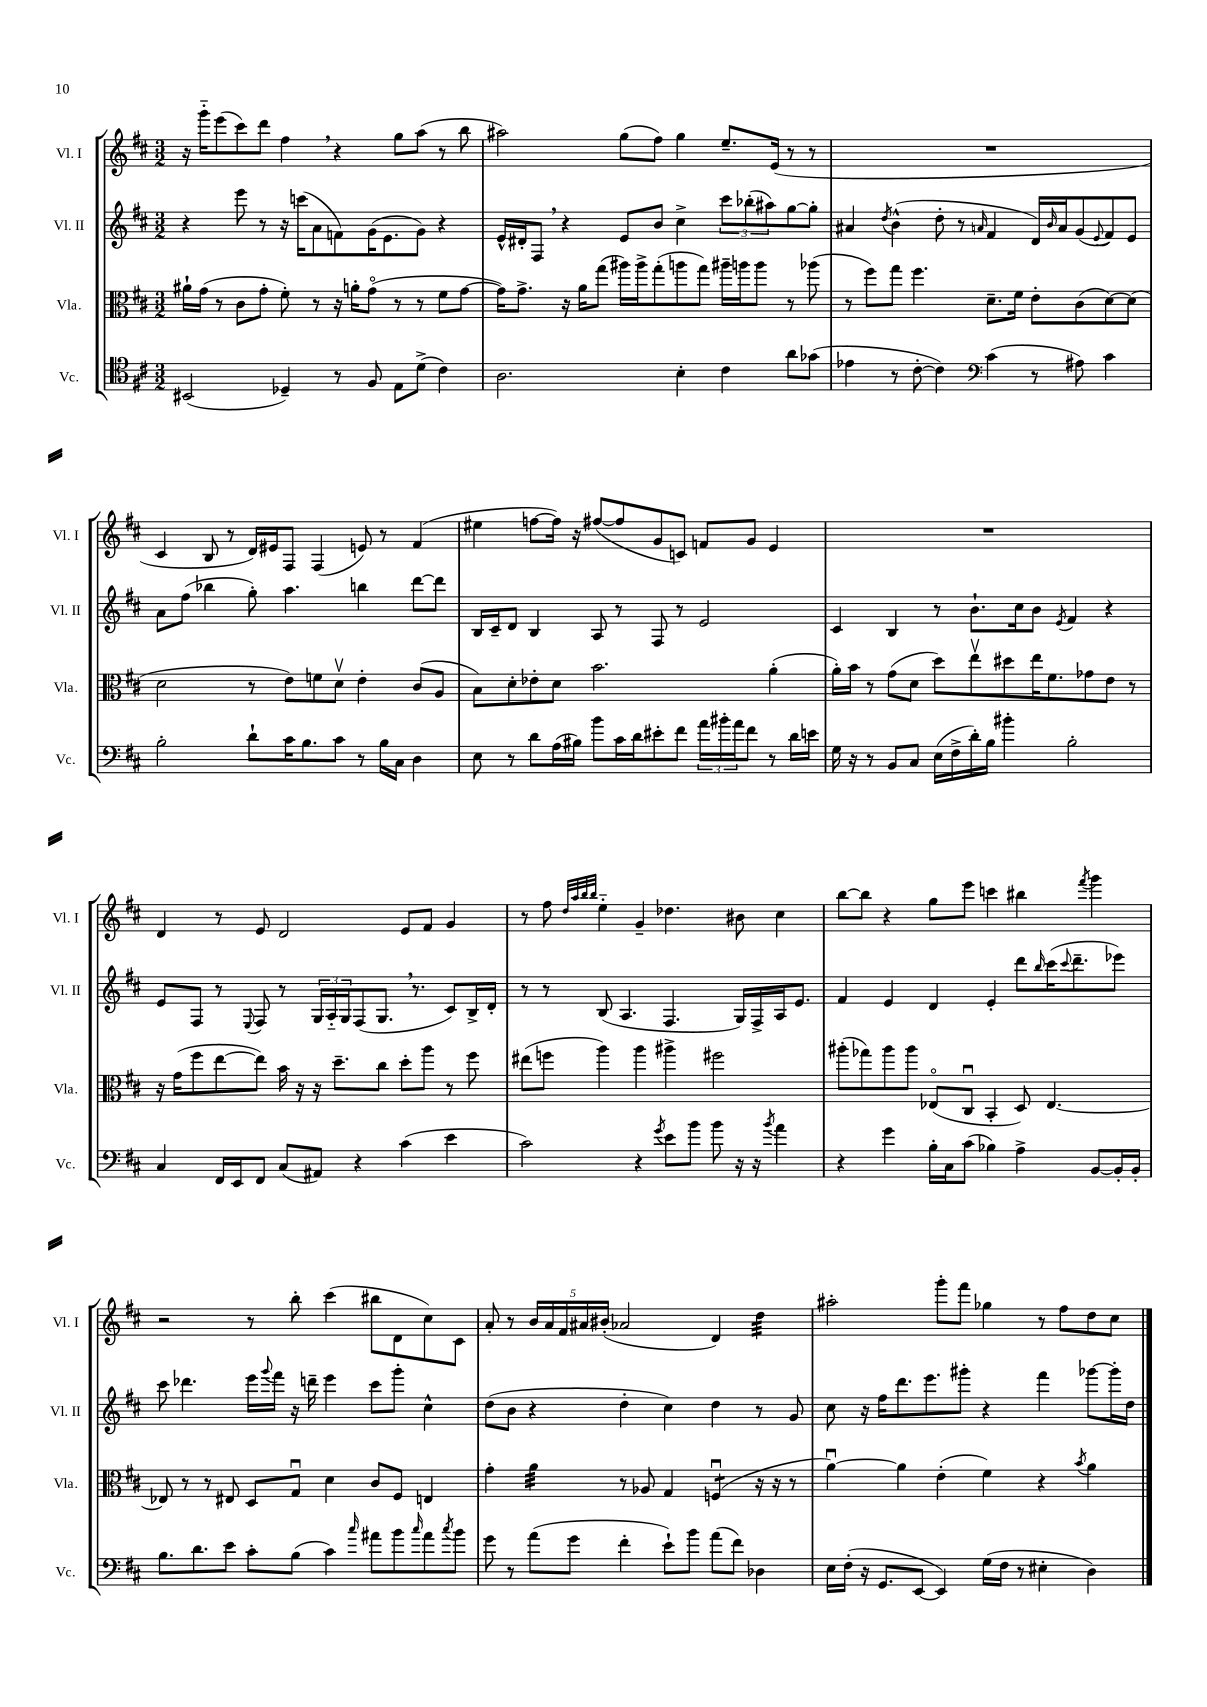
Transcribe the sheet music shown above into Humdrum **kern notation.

**kern	**kern	**kern	**kern
*staff4	*staff3	*staff2	*staff1
*clefC4	*clefC3	*clefG2	*clefG2
*k[f#c#]	*k[f#c#]	*k[f#c#]	*k[f#c#]
*M3/2	*M3/2	*M3/2	*M3/2
(2BB#/	16a#`\LL	4r	16r
.	(16g\JJ	.	16ggg'~\LK
.	8r	.	(8eee\
.	8c#\L	8eee\	8ccc#\)
.	8g'\J	8r	8ddd\J
4D-~/)	8f#'\)	16r	4ff#\
.	.	(16ccc\LK	.
.	8r	8a\	.
8r	16r	8f\)	4r
.	16a'\LK	.	.
8F#/	(8go\J	(16g\K	.
.	.	8.e\	.
8E\L	8r	.	8gg\L
(8d^\J	8r	8g\J)	(8aa\J
4c#\)	8f#\L	4r	8r
.	[8g\J	.	8bb\
=	=	=	=
2.A\	16g\]LK)	16e^^/LL	2aa#\)
.	8.g^\J	16d#'/J	.
.	.	8F#/J	.
.	16r	4r	.
.	16a\LK	.	.
.	(8gg\J	.	.
.	16aa#\LL)	8e/L	(8gg\L
.	16aa#^\J	.	.
.	(8gg'\	8b/J	8ff#\J)
4B'\	8aa\	4cc#^\	4gg\
.	8gg\J)	.	.
4c#\	16aa#~\LL	12ccc#\L	8.ee~/L
.	16aa\J	.	.
.	.	(12bb-'\	.
.	8aa\J	.	.
.	.	12aa#\)	.
.	.	.	(16e/Jk
8a\L	8r	[8gg\	8r
(8g-\J	(8aa-\	8gg'\]J	8r
=	=	=	=
4e-\	8r	4a#/	1.r
.	8ff#\L)	.	.
.	.	8qdd/	.
8r	8gg\J	(4b^^\	.
[8c#'\	4.ff#\	.	.
4c#\])	.	8dd'\	.
.	.	8r	.
*clefF4	*	*	*
.	.	16qqa/	.
(4c#\	8.d~\L	4f#/	.
.	16f#\Jk	.	.
8r	8e'\L	16d/LL)	.
.	.	16qqb/	.
.	.	16a/J	.
8A#\)	(8c#\	(8g/	.
.	.	8qqe/	.
4c#\	[8d\)	8f#/)	.
.	(8d\]J	8e/J	.
=	=	=	=
2B'\	2d\	8a\L	4c#/
.	.	(8ff#\J	.
.	.	4bb-\	8B/
.	.	.	8r
8d`\L	8r	8gg'\)	16d/LL)
.	.	.	16e#/J
16c#\K	8e\L)	4.aa\	8F#/J
8.B\	.	.	.
.	8f\	.	(4F#/
8c#\J	8dv\J	.	.
8r	4e'\	4bb\	8e/)
16B\LL	.	.	8r
16C#\JJ	.	.	.
4D\	(8c#/L	[8ddd\L	(4f#/
.	8A/J	8ddd\]J	.
=	=	=	=
8E\	8B\L)	16B/LL	4ee#\
.	.	16c#~/J	.
8r	8d'\	8d/J	.
8d\L	8e-'\	4B/	[8ff\L
(16A\L	8d\J	.	16ff\]Jk)
16B#\JJ)	.	.	16r
8b\L	2.b\	8A/	([8ff#/L
16c#\L	.	8r	8ff#/]
16d\J	.	.	.
8e#'\	.	8F#/	8g/
8f#\J	.	8r	8c/J)
24a\LL	.	2e/	8f/L
24b#'\	.	.	.
24a\J	.	.	.
8f#\J	.	.	8g/J
8r	(4a'\	.	4e/
16d\LL	.	.	.
16e\JJ	.	.	.
=	=	=	=
16G\	16a'\LL)	4c#/	1.r
16r	16b\JJ	.	.
8r	8r	.	.
8BB/L	(8g\L	4B/	.
8C#/J	8d\J	.	.
(16E\LL	8dd\L)	8r	.
16F#^\	.	.	.
16d'\)	8eev\	8.b`\L	.
16B\JJ	.	.	.
4b#'\	8dd#\	.	.
.	.	16cc#\k	.
.	16ee\K	8b\J	.
.	8.f#\	.	.
.	.	8qe/	.
2B'\	.	4f#/	.
.	8g-\	.	.
.	8e\J	4r	.
.	8r	.	.
=	=	=	=
4C#/	16r	8e/L	4d/
.	(16g\LK	.	.
.	8ff#\	8F#/J	.
16FF#/LL	[8ee\	8r	8r
16EE/J	.	.	.
.	.	8qqE/	.
8FF#/J	8ee\]J)	8F#/	8e/
(8C#/L	16b\	8r	2d/
.	16r	.	.
8AA#/J)	16r	24G/LL	.
.	.	24A'~/	.
.	8.dd~\L	.	.
.	.	24G/J	.
4r	.	(8F#/	.
.	8cc#\J	8.G/J	.
(4c#\	8dd'\L	.	8e/L
.	.	8.r	.
.	8aa\J	.	8f#/J
4e\	8r	8c#/L)	4g/
.	8ff#\	16B^/L	.
.	.	16d'/JJ	.
=	=	=	=
2c#\)	(8ee#\L	8r	8r
.	8ff\J	8r	8ff#\
.	.	.	32qqdd/LLL
.	.	.	32qqaa/
.	.	.	32qqbb/
.	.	.	32qqbb/JJJ
.	4aa\)	(8B/	4ee'~\
.	.	4.A/	.
4r	4aa\	.	4g~/
8qg/	.	.	.
8e\L	4aa#^\	4.F#/	4.dd-\
8b\J	.	.	.
8b\	2ff#\	.	.
16r	.	16G/LL)	8b#\
16r	.	16F#^/	.
8qb/	.	.	.
4a\	.	16A/J	4cc#\
.	.	8.e/J	.
=	=	=	=
4r	(8aa#'\L	4f#/	[8bb\L
.	8gg-\)	.	8bb\]J
4g\	8aa#\	4e/	4r
.	8aa#\J	.	.
16B'\LL	(8E-o/L	4d/	8gg\L
16C#\J	.	.	.
(8c#\J	8C#u/J	.	8eee\J
4B-\)	4BB'/	4e'/	4ccc\
4A^\	8D/)	8ddd\L	4bb#\
.	.	16qqbb/	.
.	[4.E-/	(16ccc#\K	.
.	.	8qqccc#/	.
.	.	8.ddd~\	.
.	.	.	8qfff#/
[8BB/L	.	.	4ggg\
16BB'/]L	.	8eee-\J)	.
16BB'/JJ	.	.	.
=	=	=	=
8.B\L	8E-/]	8ccc#\	2r
.	8r	4.ddd-\	.
8.d\	.	.	.
.	8r	.	.
8e\J	8E#/	.	.
8c#'\L	8D/L	16eee\LL	8r
.	.	8qqggg/	.
.	.	16fff#\JJ	.
(8B\J	8Gu/J	16r	8bb'\
.	.	16ddd~\	.
4c#\)	4d\	4eee\	(4ccc#\
16qqcc#/	.	.	.
8a#\L	8c#/L	8ccc#\L	8bb#\L
8b\	8F#/J	8ggg'\J	8d\
16qqcc#/	.	.	.
8a#\	4E/	4cc#^^\	8cc#\)
8qcc#/	.	.	.
8b\J	.	.	8c#\J
=	=	=	=
8g\	4g'\	(8dd\L	8a'/
8r	.	8b\J	8r
(8a\L	4a\	4r	20b/LL
.	.	.	20a/
.	.	.	20f#/
8g\J	.	.	.
.	.	.	20a#/
.	.	.	(20b#'/JJ
4f#'\	8r	4dd'\	2a-/
.	8A-/	.	.
8e`\L)	4G/	4cc#\)	.
8b\J	.	.	.
(8a\L	(4Fu/	4dd\	4d/)
8f#\J)	.	.	.
4D-\	16r	8r	4dd\
.	16r	.	.
.	8r	8g/	.
=	=	=	=
16E\LL	[4au\)	8cc#\	2aa#'\
(16F#'\JJ	.	.	.
16r	.	16r	.
8.GG/L	.	16ff#\LK	.
.	4a\]	8.ddd\	.
[8EE/J	.	.	.
.	.	8.eee\	.
4EE/])	(4e'\	.	8ggg'\L
.	.	8ggg#'\J	8fff#\J
(16G\LL	4f#\)	4r	4gg-\
16F#\JJ	.	.	.
8r	.	.	.
4E#'\	4r	4fff#\	8r
.	.	.	8ff#\L
.	8qb/	.	.
4D\)	4a\	[8ggg-\L	8dd\
.	.	16ggg-'\]L	8cc#\J
.	.	16dd\JJ	.
==	==	==	==
*-	*-	*-	*-
